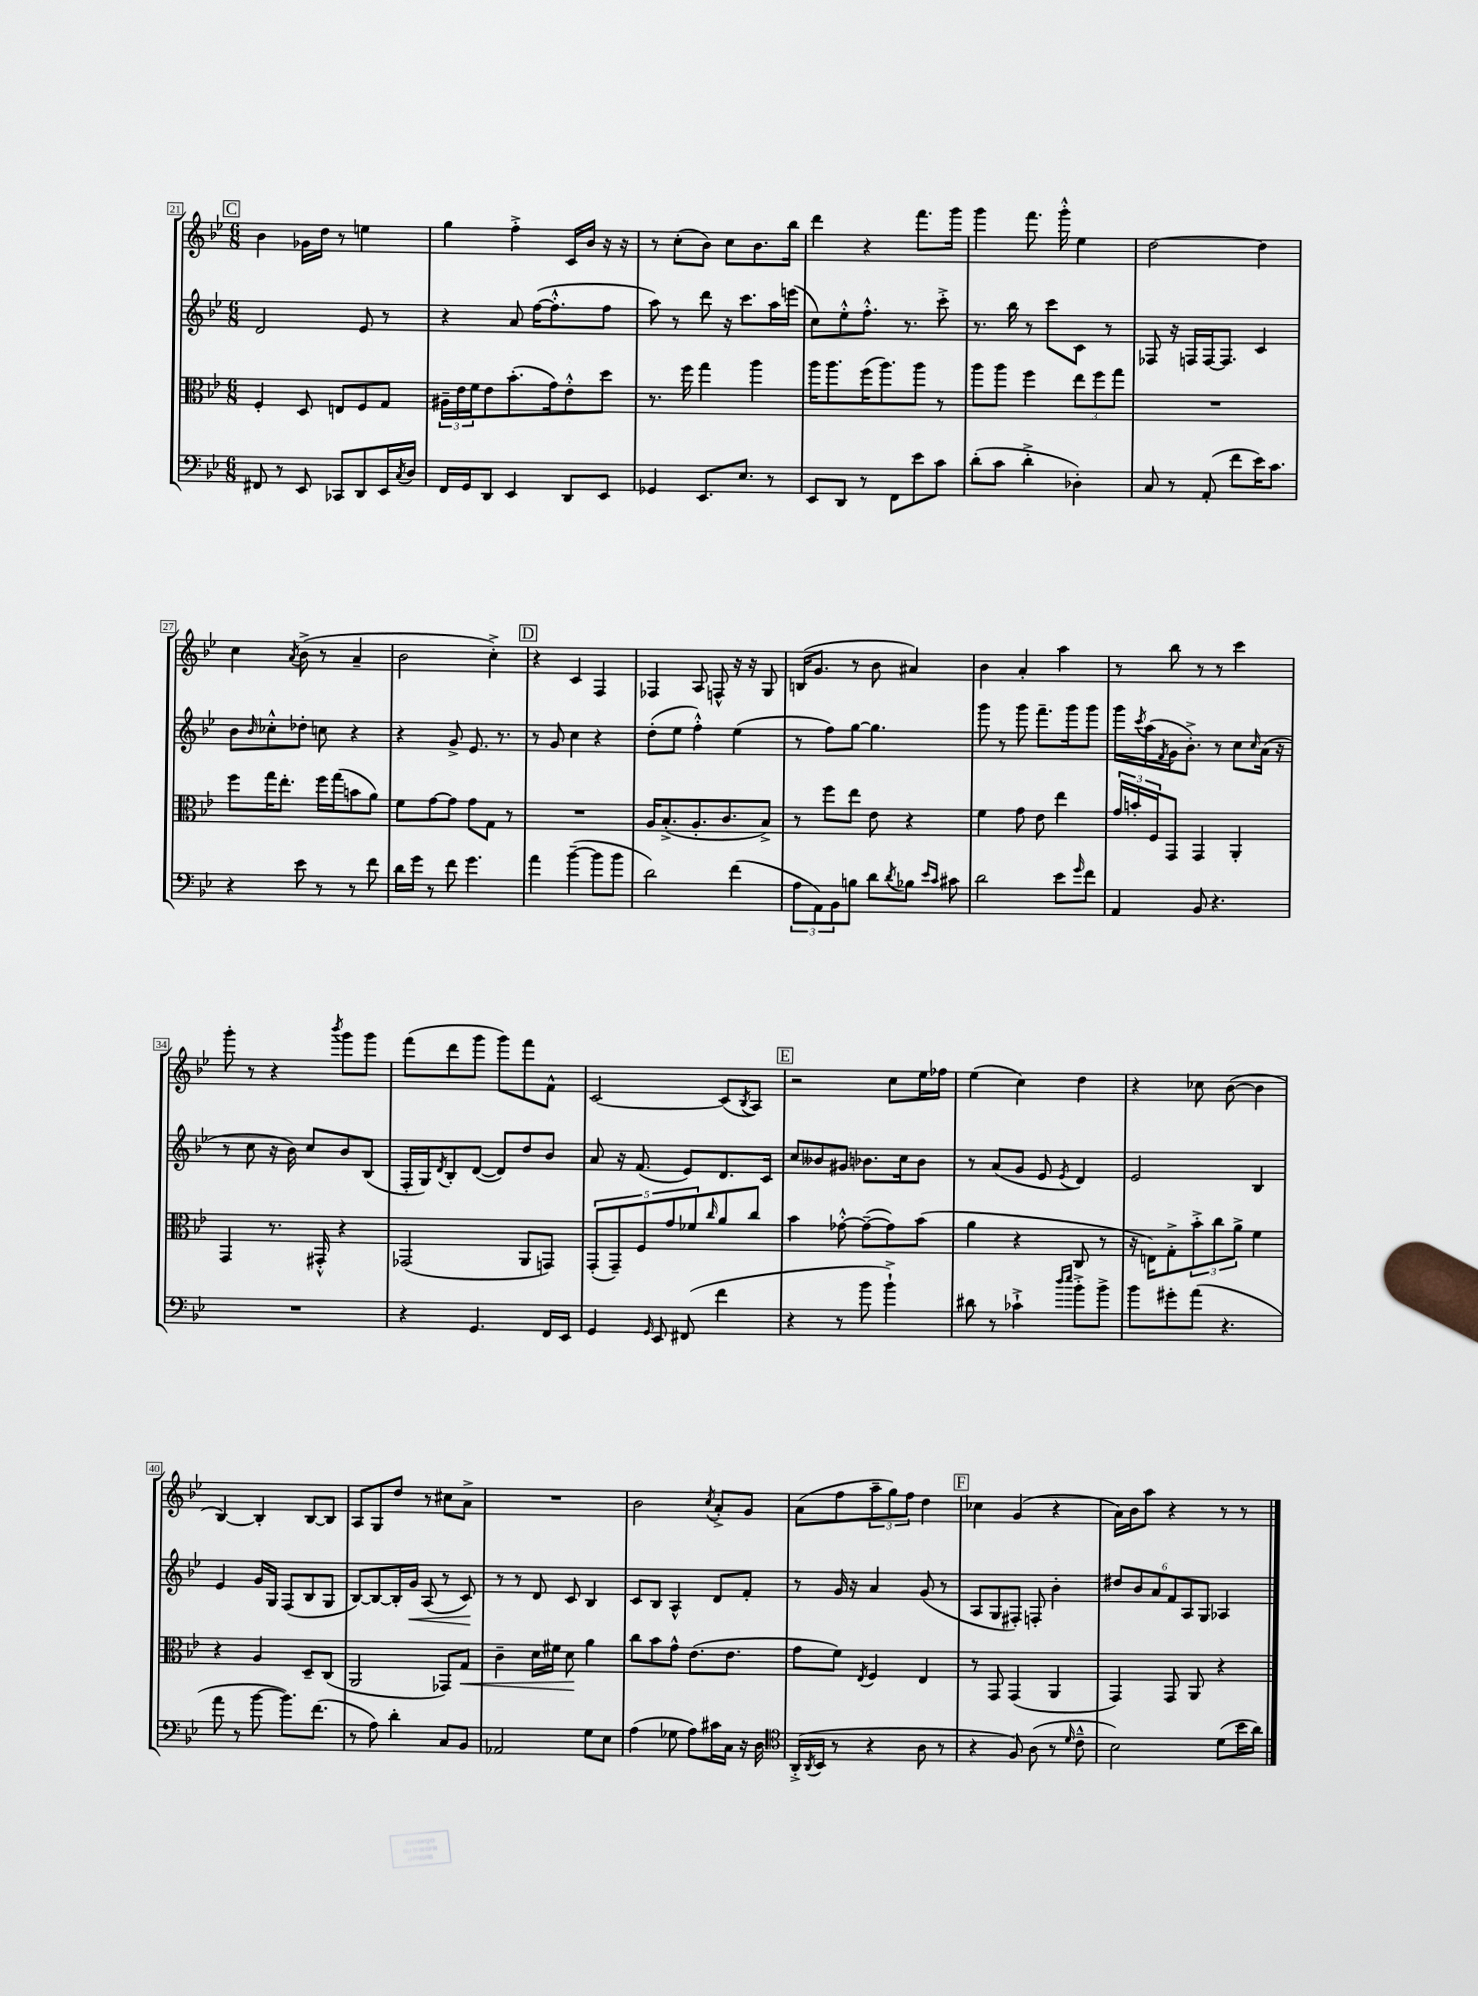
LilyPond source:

<<
\new StaffGroup <<
\new Staff = "s0" {
    \clef treble \key bes \major \numericTimeSignature \time 6/8
    \mark \markup { \box "C" } bes'4 ges'16 d''16 r8 e''4 |
    g''4 f''4-.-> c'16 bes'16 r16 r16 |
    r8 c''8-.( bes'8) c''8 bes'8. bes''16 |
    d'''4 r4 f'''8. g'''16 |
    g'''4 f'''8. g'''16-.-^ ees''4 |
    d''2~ d''4 |
    c''4 \acciaccatura { a'8 } bes'8->( r8 a'4-- |
    bes'2 c''4-.->) |
    \mark \markup { \box "D" } r4 c'4 f4 |
    fes4 a8 f8-^ r16 r16 g8 |
    b16( g'8. r8 bes'8 ais'4) |
    bes'4 a'4-. a''4 |
    r8 bes''8 r8 r8 c'''4 |
    g'''8-. r8 r4 \acciaccatura { bes'''8 } g'''8 g'''8 |
    f'''8( d'''8 g'''8 g'''8) f'''8 f'8-^ |
    c'2~ c'8( \acciaccatura { bes8 } a8) |
    \mark \markup { \box "E" } r2 c''8 ees''16 fes''16 |
    ees''4( c''4) d''4 |
    r4 ces''8 bes'8~( bes'4 |
    bes4~) bes4-. bes8~ bes8 |
    a8 g8 d''8 r8 cis''8 a'8-> |
    R2. |
    bes'2 \acciaccatura { c''8 } a'8-.-> g'8 |
    a'8( f''8 \tuplet 3/2 { a''8-- g''8) f''8 } d''4 |
    \mark \markup { \box "F" } ces''4 g'4( r4 |
    a'16) bes'16 a''8 r4 r8 r8 \bar "|." |
}
\new Staff = "s1" {
    \clef treble \key bes \major \numericTimeSignature \time 6/8
    \mark \markup { \box "C" } d'2 ees'8 r8 |
    r4 a'8 f''16~( f''8.-.-^ f''8 |
    a''8) r8 d'''8 r16 c'''8. a''16 e'''16( |
    c''8) ees''8-.-^ f''8.-.-^ r8. c'''8-.-> |
    r8. bes''16 r8 c'''8 c'8 r8 |
    fes8 r16 f16 f16~ f8. c'4 |
    bes'8 \grace { bes'16 } ces''8-.-^ des''8-. c''8 r4 |
    r4 g'8-> ees'8. r8. |
    \mark \markup { \box "D" } r8 g'8 c''4 r4 |
    d''8-.( ees''8 f''4-.-^) ees''4( |
    r8 f''8) g''8~ g''4. |
    g'''8 r8 g'''8 f'''8.-- g'''16 g'''8 |
    g'''16 \acciaccatura { c'''8 } a''16( \acciaccatura { f'8 } g'16 bes'8.-.->) r8 c''8 \grace { c''16 } a'16( r16 |
    r8 c''8 r16 bes'16) c''8 bes'8 bes8( |
    f16-. g16) \acciaccatura { d'8 } bes8-. d'8~( d'8) d''8 bes'8 |
    a'8 r16 f'8.( ees'8) d'8. c'16 |
    \mark \markup { \box "E" } c''8 beses'8 gis'8 bes'8. c''16 bes'8 |
    r8 a'8( g'8 ees'8 \acciaccatura { ees'8 } d'4) |
    ees'2 bes4 |
    ees'4 g'16 g16 f8( bes8 g8 |
    bes8~) bes8~ bes16-. g'16\< a8( r8 c'8\!) |
    r8 r8 d'8 c'8 bes4 |
    c'8 bes8 a4-^ d'8 f'8-. |
    r8 g'16 r16 a'4 g'8( r8 |
    \mark \markup { \box "F" } a8 g8 fis8-.) f8-. bes'4-. |
    \tuplet 6/4 { dis''8 bes'8 a'8 f'8 a8 g8 } aes4 \bar "|." |
}
\new Staff = "s2" {
    \clef alto \key bes \major \numericTimeSignature \time 6/8
    \mark \markup { \box "C" } f4-. d8 e8 f8 g8 |
    \tuplet 3/2 { ais16-- ees'16 f'16 } ees'8 bes'8.-.( g'16) ees'8-.-^ d''8 |
    r8. f''16 g''4 a''4 |
    a''16 a''8. f''16( a''8.) a''8 r8 |
    a''8 a''8 f''4 \tuplet 3/2 { ees''8 f''8 g''8 } |
    R2. |
    f''8 g''16 ees''8.-. f''16 g''16( b'8 a'8) |
    f'8 g'8~ g'8 g'8 g8 r8 |
    \mark \markup { \box "D" } R2. |
    a16 bes8.-.->( a8.-. c'8. bes8->) |
    r8 f''8 ees''8 ees'8 r4 |
    f'4 g'8 ees'8 ees''4 |
    \tuplet 3/2 { g'16 b'16-. f16 } g,8 g,4 a,4-. |
    g,4 r8. gis,16-.-^ r4 |
    ges,2( a,8 g,8) |
    \tuplet 5/4 { g,8-.( g,8--) f8 g'8 fes'8 } \grace { c''16 } a'8 c''8 |
    \mark \markup { \box "E" } bes'4 ges'8~-.-^ ges'8~--( ges'8) bes'8( |
    a'4 r4 c8 r8 |
    r16 e16) g8-.-> \tuplet 3/2 { bes'8-.-> c''8 a'8-> } f'4 |
    r4 a4 d8-- c8( |
    a,2 ges,8) g8\< |
    c'4-- d'16 fis'16 d'8\! a'4 |
    c''8 bes'8 g'8-^ ees'8.( ees'8. |
    g'8 f'8) \acciaccatura { ees8 } f4 ees4 |
    \mark \markup { \box "F" } r8 g,8 g,4( a,4 |
    g,4) g,8 a,8 r4 \bar "|." |
}
\new Staff = "s3" {
    \clef bass \key bes \major \numericTimeSignature \time 6/8
    \mark \markup { \box "C" } fis,8 r8 ees,8 ces,8 d,8 ees,16 \acciaccatura { c8 } d16 |
    f,16 g,16 d,8 ees,4 d,8 ees,8 |
    ges,4 ees,8. ees8. r8 |
    ees,8 d,8 r8 f,8 ees'8 c'8 |
    d'8-.( c'8 d'4-.-> des4-.) |
    c8 r8 a,8-.( f'8 ees'16) c'8. |
    r4 ees'8 r8 r8 f'8 |
    d'16 g'16 r8 f'8 g'4. |
    \mark \markup { \box "D" } a'4 bes'4~--( bes'8 bes'8 |
    d'2) f'4( |
    \tuplet 3/2 { a8 a,8) bes,8 } b8 d'8 \acciaccatura { d'8 } bes8 \grace { ees'16 c'16 } cis'8 |
    d'2 ees'8 \grace { g'16 } f'8 |
    a,4 bes,8 r4. |
    R2. |
    r4 g,4. f,16 ees,16 |
    g,4 \grace { g,16 } ees,8 fis,8( f'4 |
    \mark \markup { \box "E" } r4 r8 bes'8 bes'4-!->) |
    dis'8 r8 ces'4-!-> \grace { d''16 ees''16 } bes'8-.-> bes'8-> |
    bes'8 gis'8-. a'8( r4. |
    a'8 r8 bes'8~ bes'8.) f'8.( |
    r8 a8) d'4-. c8 bes,8 |
    aes,2 g8 ees8 |
    a4( ges8 a8) cis'16 c16 r16 d16 |
    \clef tenor a,16-.->( \acciaccatura { a,8 } bes,16 r8 r4 a8 r8 |
    \mark \markup { \box "F" } r4 f8) a8( r8 \grace { d'16 } c'8---^ |
    bes2) d'8( bes'16 a'16) \bar "|." |
}
>>
>>
\layout { \context { \Score currentBarNumber = #21 \override BarNumber.stencil = #(make-stencil-boxer 0.1 0.3 ly:text-interface::print) } }
